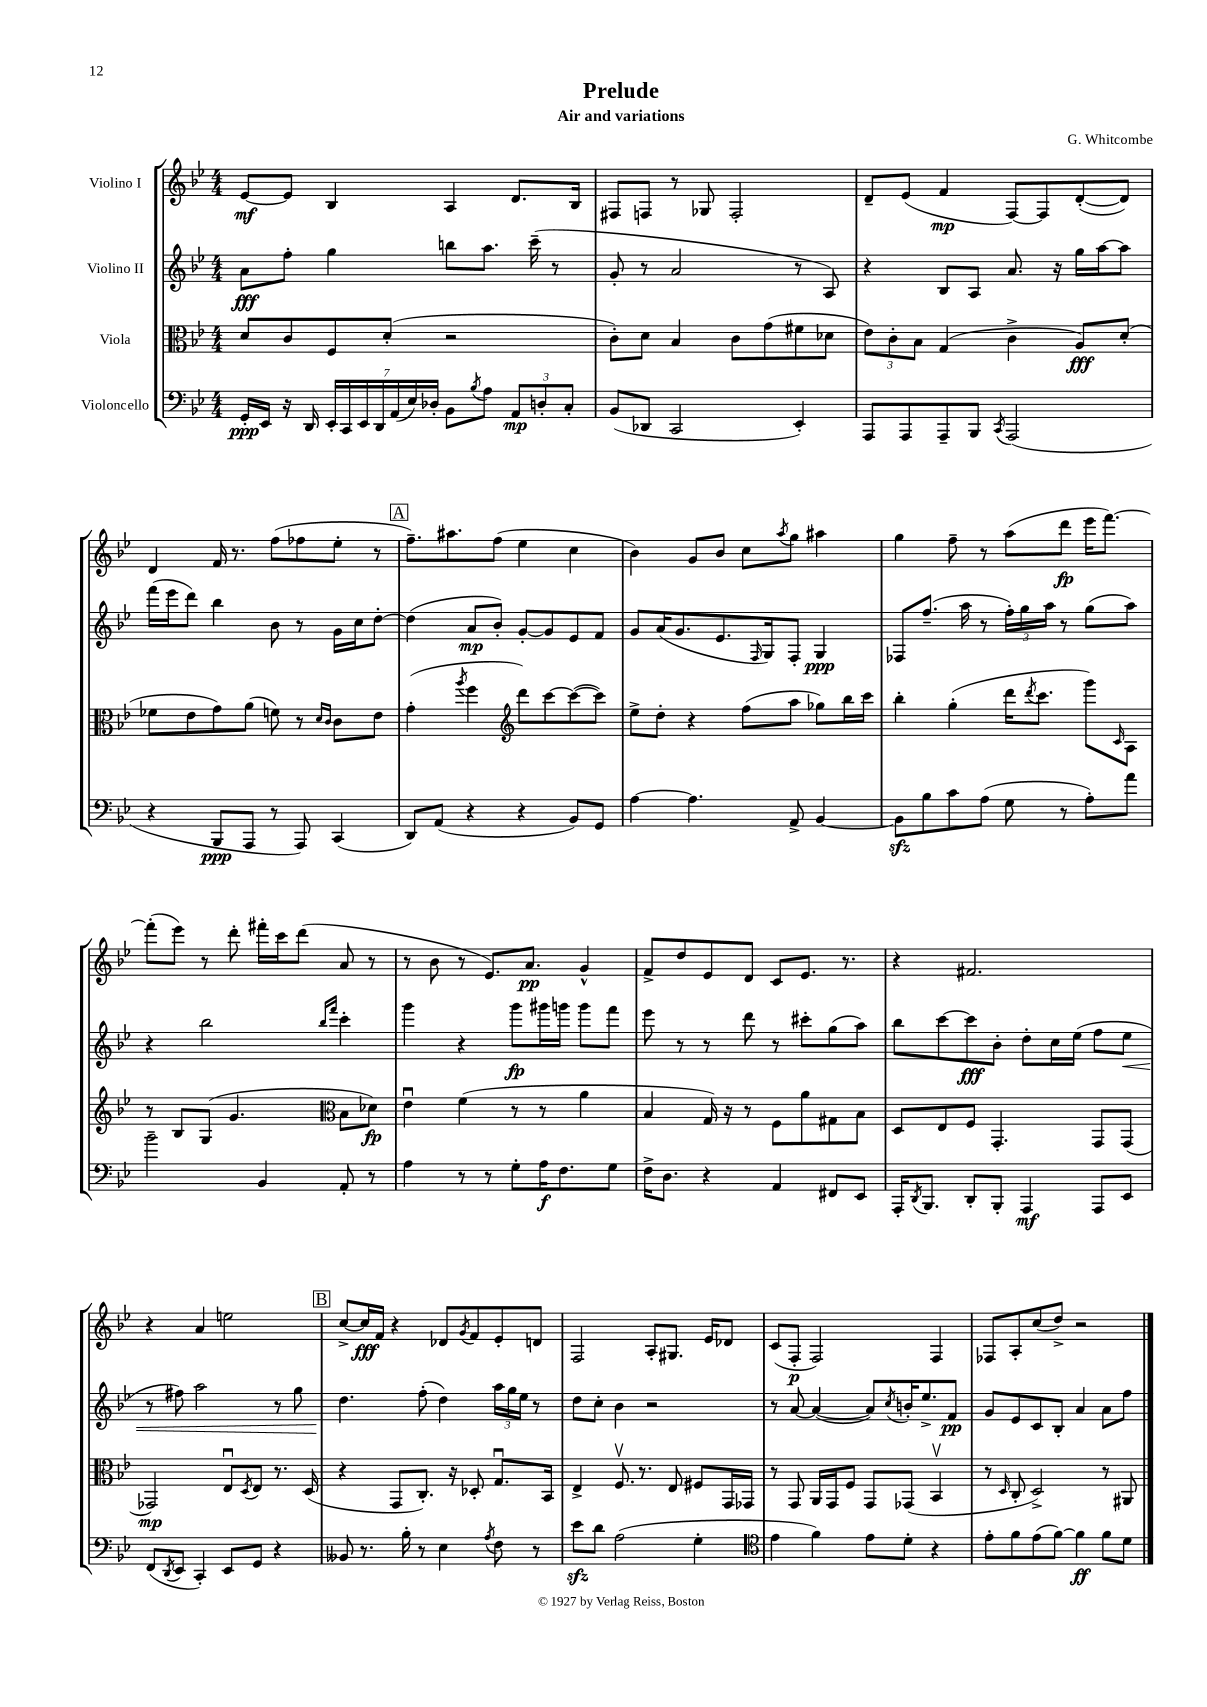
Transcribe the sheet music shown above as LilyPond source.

\header { title = "Prelude" composer = "G. Whitcombe" subtitle = "Air and variations" }
<<
\new StaffGroup <<
\new Staff = "s0" \with { instrumentName = "Violino I" } {
    \clef treble \key bes \major \numericTimeSignature \time 4/4
    ees'8~\mf ees'8 bes4 a4 d'8. bes16 |
    fis8 f8 r8 ges8 f2-. |
    d'8-- ees'8( f'4\mp f8~) f8 d'8~-.( d'8) |
    d'4 f'16 r8. f''8( fes''8 ees''8-. r8 |
    \mark \markup { \box "A" } f''8.--) ais''8. f''8( ees''4 c''4 |
    bes'4) g'8 bes'8 c''8 \acciaccatura { a''8 } g''8 ais''4 |
    g''4 f''8-- r8 a''8( d'''8\fp ees'''16 f'''8.~) |
    f'''8-.( ees'''8) r8 d'''8-. fis'''16-. c'''16 d'''8( a'8 r8 |
    r8 bes'8 r8 ees'8.) a'8.\pp g'4-^ |
    f'8-> d''8 ees'8 d'8 c'8 ees'8. r8. |
    r4 fis'2. |
    r4 a'4 e''2 |
    \mark \markup { \box "B" } c''8~-> c''16\fff f'16 r4 des'8 \acciaccatura { g'8 } f'8 ees'8-. d'8 |
    f2 a8-. gis8. ees'16 des'8 |
    c'8( f8-.\p f2) f4 |
    fes8 a8-. c''8( d''8->) r2 \bar "|." |
}
\new Staff = "s1" \with { instrumentName = "Violino II" } {
    \clef treble \key bes \major \numericTimeSignature \time 4/4
    a'8\fff f''8-. g''4 b''8 a''8. c'''16--( r8 |
    g'8-. r8 a'2 r8 a8) |
    r4 bes8 a8 a'8. r16 g''16 a''16~ a''8 |
    f'''16( ees'''16 d'''8) bes''4 bes'8 r8 g'16 c''16 d''8~-. |
    \mark \markup { \box "A" } d''4( a'8\mp bes'8-.) g'8~-. g'8 ees'8 f'8 |
    g'8 a'16( g'8. ees'8. \grace { f16 } g16) f8-. g4\ppp |
    fes8 f''8.--( a''16 r8 \tuplet 3/2 { f''16-.) g''16 a''16 } r8 g''8( a''8) |
    r4 bes''2 \grace { bes''16 f'''16 } c'''4-. |
    g'''4 r4 g'''8\fp gis'''16 g'''16 g'''8 f'''8 |
    ees'''8 r8 r8 d'''8 r8 cis'''8-. g''8( a''8) |
    bes''8 c'''8~ c'''8\fff bes'8-. d''8-. c''16 ees''16( f''8 ees''8\< |
    r8 fis''8) a''2 r8 g''8 |
    \mark \markup { \box "B" } d''4.\! f''8-.( d''4) \tuplet 3/2 { a''16 g''16 ees''16 } r8 |
    d''8 c''8-. bes'4 r2 |
    r8 a'8~ a'4~( a'8) \acciaccatura { c''8 } b'16-. ees''8.-> f'8\pp |
    g'8 ees'8 c'8 bes8-. a'4 a'8 f''8 \bar "|." |
}
\new Staff = "s2" \with { instrumentName = "Viola" } {
    \clef alto \key bes \major \numericTimeSignature \time 4/4
    d'8 c'8 f8 d'8-.( r2 |
    c'8-.) d'8 bes4 c'8 g'8( fis'8 des'8 |
    \tuplet 3/2 { ees'8) c'8-. bes8 } g4( c'4-> a8\fff) d'8-.( |
    fes'8 ees'8 g'8) a'8( f'8) r8 \grace { d'16 c'16 } c'8 ees'8 |
    \mark \markup { \box "A" } g'4-.( \acciaccatura { a''8 } f''4 \clef treble d'''8) c'''8~ c'''8~( c'''8) |
    ees''8-> d''8-. r4 f''8( a''8 ges''8) bes''16 c'''16 |
    bes''4-. g''4-.( d'''16 \acciaccatura { d'''8 } c'''8. g'''8) \grace { c'16 } a8 |
    r8 bes8 g8( g'4. \clef alto bes8 des'8\fp) |
    ees'4\downbow f'4( r8 r8 a'4 |
    bes4 g16) r16 r8 f8 a'8 gis8 bes8 |
    d8 ees8 f8 g,4.-. g,8 g,8( |
    ges,2\mp) ees8\downbow \acciaccatura { d8 } ees8 r8. d16( |
    \mark \markup { \box "B" } r4 g,8 c8.-.) r16 des8-. g8.\downbow bes,16 |
    ees4-> f8.\upbow r8. ees8 fis8 g,16 ges,16 |
    r8 g,8 a,16 g,16 f8 g,8 ges,8( bes,4\upbow |
    r8 \grace { d16 } c8-. d2->) r8 ais,8 \bar "|." |
}
\new Staff = "s3" \with { instrumentName = "Violoncello" } {
    \clef bass \key bes \major \numericTimeSignature \time 4/4
    g,16-.\ppp ees,16 r16 d,16 \tuplet 7/4 { ees,16-. c,16 ees,16 d,16 a,16( ees16) des16-. } bes,8 \acciaccatura { bes8 } a8 \tuplet 3/2 { a,8\mp d8-. c8-. } |
    bes,8( des,8 c,2 ees,4-.) |
    a,,8 a,,8 a,,8-- bes,,8 \acciaccatura { c,8 } a,,2( |
    r4 bes,,8\ppp a,,8 r8 a,,8) c,4( |
    \mark \markup { \box "A" } d,8) a,8( r4 r4 bes,8) g,8 |
    a4~ a4. a,8-> bes,4~ |
    bes,8\sfz bes8 c'8 a8( g8 r8 a8-.) a'8 |
    bes'2-- bes,4 a,8-. r8 |
    a4 r8 r8 g8-. a16\f f8. g8 |
    f16-> d8. r4 a,4 fis,8 ees,8 |
    a,,16-. \acciaccatura { d,8 } bes,,8. d,8-. bes,,8-. a,,4\mf a,,8 ees,8 |
    f,8( \acciaccatura { d,8 } ees,8 c,4-.) ees,8 g,8 r4 |
    \mark \markup { \box "B" } beses,8 r8. bes16-. r8 ees4 \acciaccatura { a8 } f8 r8 |
    ees'8\sfz d'8 a2( g4-. |
    \clef tenor ees'4 f'4) ees'8 d'8-. r4 |
    ees'8-. f'8 ees'8( f'8~) f'4\ff f'8 d'8 \bar "|." |
}
>>
>>
\layout { \context { \Score \remove "Bar_number_engraver" } }
